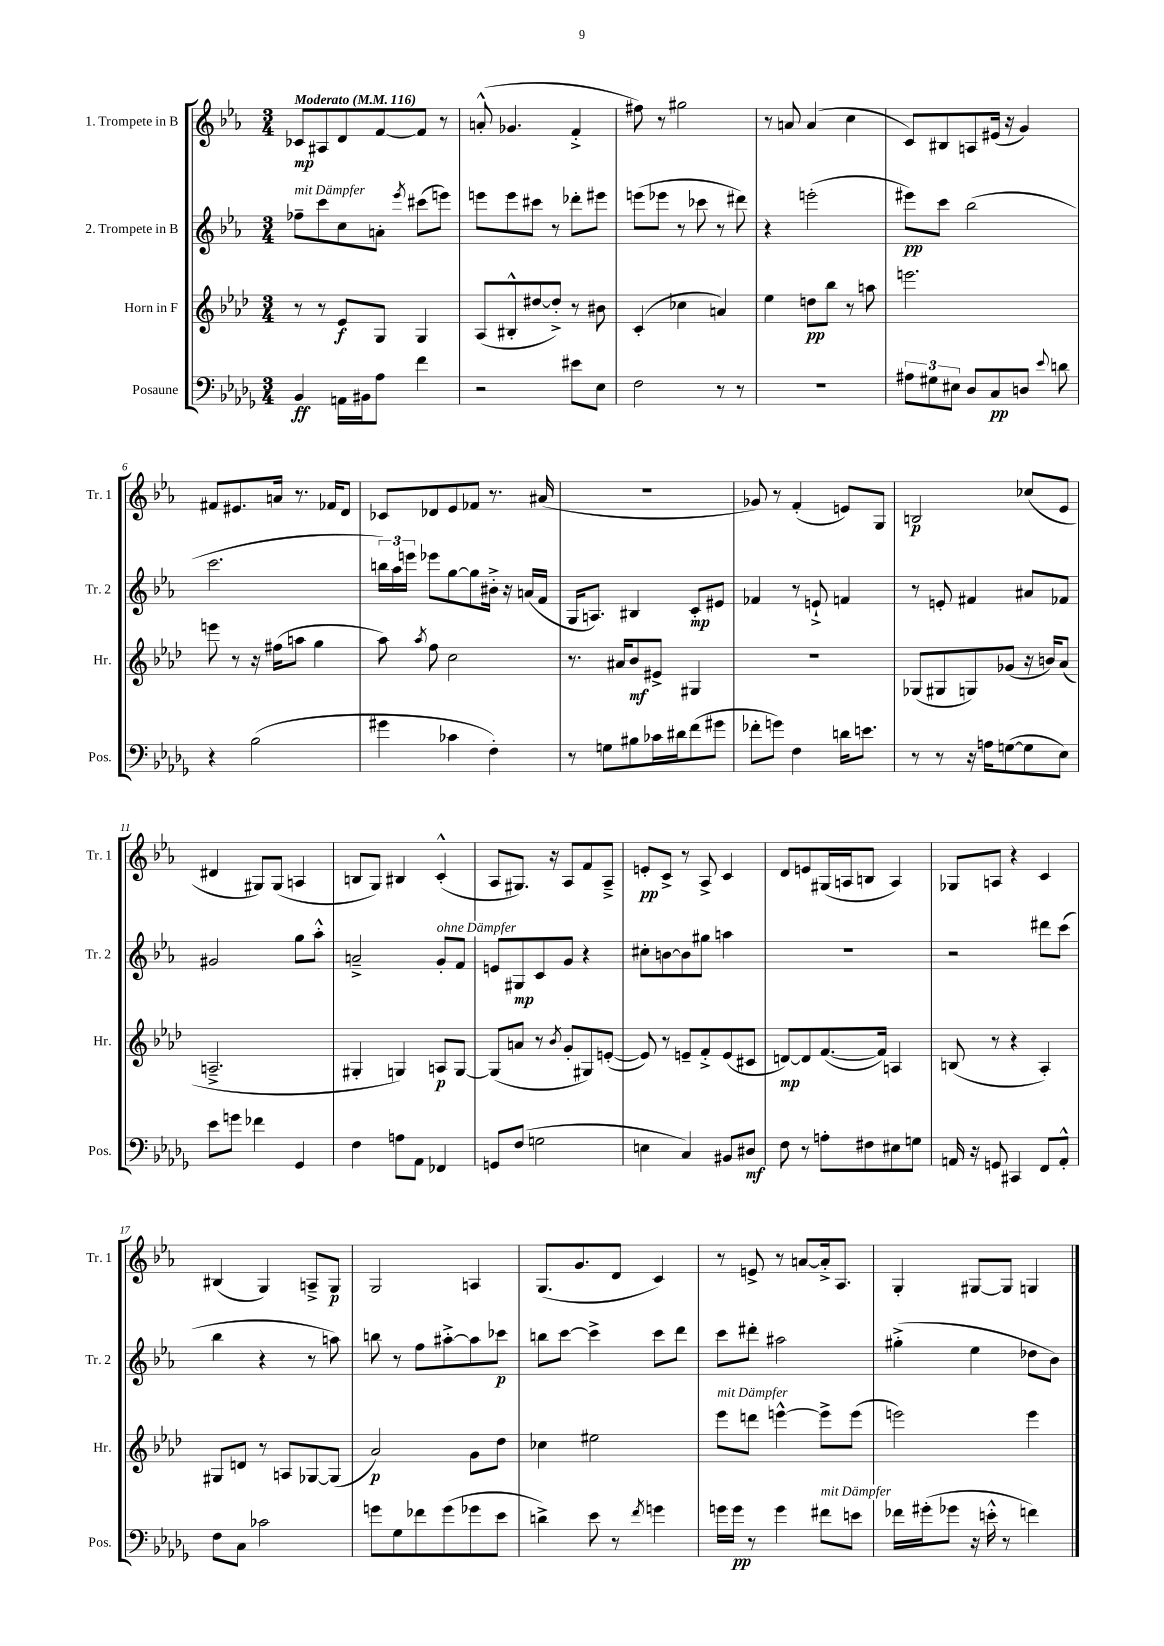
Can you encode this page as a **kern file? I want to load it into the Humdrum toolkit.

**kern	**dynam	**kern	**dynam	**kern	**dynam	**kern	**dynam
*part4	*part4	*part3	*part3	*part2	*part2	*part1	*part1
*staff4	*staff4	*staff3	*staff3	*staff2	*staff2	*staff1	*staff1
*I"Posaune	*	*I"Horn in F	*	*I"2. Trompete in B	*	*I"1. Trompete in B	*
*I'Pos.	*	*I'Hr.	*	*I'Tr. 2	*	*I'Tr. 1	*
*clefF4	*	*clefG2	*	*clefG2	*	*clefG2	*
*k[b-e-a-d-g-]	*	*k[b-e-a-d-]	*	*k[b-e-a-]	*	*k[b-e-a-]	*
*M3/4	*	*M3/4	*	*M3/4	*	*M3/4	*
*MM116	*	*MM116	*	*MM116	*	*MM116	*
=1	=1	=1	=1	=1	=1	=1	=1
!	!	!	!	!	!	!LO:TX:a:B:t=Moderato	!
!	!	!	!	!LO:TX:a:i:t=mit Dämpfer	!	!	!
4BB-/	ff	8r	.	8ff-X~\L	.	8c-X/L	mp
.	.	8r	.	8ccc\	.	8A#X/	.
16AAn\LL	.	8e-/L	f	8cc\	.	8d/	.
16BB#X\J	.	.	.	.	.	.	.
8A-\J	.	8G/J	.	8an'\J	.	[8f/	.
.	.	.	.	8qeee-/	.	.	.
4f\	.	4G/	.	(8ccc#X\L	.	8f/J]	.
.	.	.	.	8eeen\J)	.	8r	.
=2	=2	=2	=2	=2	=2	=2	=2
2r	.	(8A-/L	.	8eeen\L	.	(8an'^^/	.
.	.	8B#X'^^/	.	8eee\	.	4.g-X/	.
.	.	[8dd#X/	.	8ccc#X\J	.	.	.
.	.	8dd#'^/J])	.	8r	.	.	.
8e#X\L	.	8r	.	8ddd-X'\L	.	4f'^/	.
8E-\J	.	8b#X\	.	8eee#X\J	.	.	.
=3	=3	=3	=3	=3	=3	=3	=3
2F\	.	(4c'/	.	(8eeen\L	.	8ff#X\)	.
.	.	.	.	8eee-X\J	.	8r	.
.	.	4cc-X\	.	8r	.	2gg#X\	.
.	.	.	.	8ccc-X\	.	.	.
8r	.	4an/)	.	8r	.	.	.
8r	.	.	.	8ddd#X\)	.	.	.
=4	=4	=4	=4	=4	=4	=4	=4
2.r	.	4ee-\	.	4r	.	8r	.
.	.	.	.	.	.	8an/	.
.	.	8ddn\L	pp	(2eeen'\	.	(4a/	.
.	.	8bb-\J	.	.	.	.	.
.	.	8r	.	.	.	4cc\	.
.	.	8aan\	.	.	.	.	.
=5	=5	=5	=5	=5	=5	=5	=5
12A#X\L	.	2.eeen\	.	8eee#X\L)	pp	8c/L)	.
12G#X\	.	.	.	.	.	.	.
.	.	.	.	8ccc\J	.	8B#X/	.
12E#X\J	.	.	.	.	.	.	.
8D-/L	.	.	.	(2bb-\	.	8An/	.
8C/	pp	.	.	.	.	(16e#X/Jk	.
.	.	.	.	.	.	16r	.
8Dn/J	.	.	.	.	.	4g/)	.
8qqe-/	.	.	.	.	.	.	.
8dn\	.	.	.	.	.	.	.
!!LO:LB:g=z
=6	=6	=6	=6	=6	=6	=6	=6
4r	.	8eeen\	.	2.ccc\	.	8f#X/L	.
.	.	8r	.	.	.	8.e#X/	.
(2B-\	.	16r	.	.	.	.	.
.	.	(16ff#X\KL	.	.	.	16an/Jk	.
.	.	8aan\J	.	.	.	8.r	.
.	.	4gg\	.	.	.	.	.
.	.	.	.	.	.	16f-X/KL	.
.	.	.	.	.	.	8d/J	.
=7	=7	=7	=7	=7	=7	=7	=7
4g#X\	.	8aa-\)	.	24bbn\LL)	.	8c-X/L	.
.	.	.	.	24aa-\	.	.	.
.	.	.	.	24eeen\JJ	.	.	.
.	.	8qaa-/	.	.	.	.	.
.	.	8ff\	.	8eee-X\L	.	8d-X/	.
4c-X\	.	2cc\	.	[8gg\	.	8e-/	.
.	.	.	.	8gg\]	.	8f-X/J	.
4F'\)	.	.	.	16b#X'^\Jk	.	8.r	.
.	.	.	.	16r	.	.	.
.	.	.	.	(16an/LL	.	.	.
.	.	.	.	16f/JJ	.	(16a#X/	.
=8	=8	=8	=8	=8	=8	=8	=8
8r	.	8.r	.	16G/KL	.	2.r	.
.	.	.	.	8.An/J)	.	.	.
8Gn\L	.	.	.	.	.	.	.
.	.	16a#X/KL	.	.	.	.	.
8B#X\	.	8b-/	mf	4B#X/	.	.	.
16c-X\L	.	8e#X^/J	.	.	.	.	.
16d#X\J	.	.	.	.	.	.	.
(8f\	.	4G#X/	.	8c'/L	mp	.	.
8g#X\J	.	.	.	8e#X/J	.	.	.
=9	=9	=9	=9	=9	=9	=9	=9
8f-X'\L	.	2.r	.	4f-X/	.	8g-X/)	.
8gn\J)	.	.	.	.	.	8r	.
4F\	.	.	.	8r	.	(4f'/	.
.	.	.	.	8en`^/	.	.	.
16dn\KL	.	.	.	4fn/	.	8en/L)	.
8.en\J	.	.	.	.	.	.	.
.	.	.	.	.	.	8G/J	.
=10	=10	=10	=10	=10	=10	=10	=10
8r	.	(8G-X/L	.	8r	.	2Bn/	p
8r	.	8G#X/	.	8en'/	.	.	.
16r	.	8Gn/)	.	4f#X/	.	.	.
16An\KL	.	.	.	.	.	.	.
([8Gn\	.	(8g-X/J	.	.	.	.	.
8G\]	.	16r	.	8a#X/L	.	(8cc-X/L	.
.	.	16bn/KL)	.	.	.	.	.
8E-\J)	.	(8a-/J	.	8f-X/J	.	8e-/J	.
!!LO:LB:g=z
=11	=11	=11	=11	=11	=11	=11	=11
8e-\L	.	2.An~^/	.	2g#X/	.	4d#X/	.
8gn\J	.	.	.	.	.	.	.
4f-X\	.	.	.	.	.	8G#X/L)	.
.	.	.	.	.	.	(8G#/J	.
4GG-/	.	.	.	8gg\L	.	4An/	.
.	.	.	.	8aa-'^^\J	.	.	.
=12	=12	=12	=12	=12	=12	=12	=12
4F\	.	4G#X'/	.	2an~^/	.	8Bn/L	.
.	.	.	.	.	.	8G/J)	.
8An\L	.	4Gn/)	.	.	.	4B#X/	.
8AA-\J	.	.	.	.	.	.	.
!	!	!	!	!LO:TX:a:i:t=ohne Dämpfer	!	!	!
4FF-X/	.	8An/L	p	8g'/L	.	(4c'^^/	.
.	.	[8G/J	.	8f/J	.	.	.
=13	=13	=13	=13	=13	=13	=13	=13
8GGn/L	.	(8G/L]	.	8en/L	.	8A-/L	.
(8F/J	.	8an/J	.	8G#X/	mp	8.G#X/J)	.
2Gn\	.	8r	.	8c/	.	.	.
.	.	.	.	.	.	16r	.
.	.	8qb-/	.	.	.	.	.
.	.	8g'/L	.	8g/J	.	8A-/L	.
.	.	8G#X/)	.	4r	.	8f/	.
.	.	([8en'/J	.	.	.	8A-~^/J	.
=14	=14	=14	=14	=14	=14	=14	=14
4En\	.	8e/])	.	8cc#X'\L	.	8en'/L	pp
.	.	8r	.	[8bn\	.	8c^/J	.
4C/)	.	8en~/L	.	8b\]	.	8r	.
.	.	8f'^/	.	8gg#X\J	.	8A-^/	.
8BB#X/L	.	(8e/	.	4aan\	.	4c/	.
8D#X/J	mf	8c#X/J	.	.	.	.	.
=15	=15	=15	=15	=15	=15	=15	=15
8F\	.	[8dn/L)	mp	2.r	.	8d/L	.
8r	.	8d/]	.	.	.	8en/	.
8An'\L	.	([8.f/	.	.	.	(16G#X/L	.
.	.	.	.	.	.	16An/J	.
8F#X\	.	.	.	.	.	8Bn/J	.
.	.	16f/Jk])	.	.	.	.	.
8E#X\	.	4An/	.	.	.	4A/)	.
8Gn\J	.	.	.	.	.	.	.
=16	=16	=16	=16	=16	=16	=16	=16
16AAn/	.	(8Bn/	.	2r	.	8G-X/L	.
16r	.	.	.	.	.	.	.
8GGn/	.	8r	.	.	.	8An/J	.
4CC#X/	.	4r	.	.	.	4r	.
8FF/L	.	4A-'/)	.	8ddd#X\L	.	4c/	.
8AA'^^/J	.	.	.	(8ccc\J	.	.	.
!!LO:LB:g=z
=17	=17	=17	=17	=17	=17	=17	=17
8F\L	.	8G#X/L	.	4bb-\	.	(4B#X/	.
8C\J	.	8dn/J	.	.	.	.	.
2c-X\	.	8r	.	4r	.	4G/)	.
.	.	8An/L	.	.	.	.	.
.	.	[8G-X/	.	8r	.	8An~^/L	.
.	.	(8G-/J]	.	8aan\)	.	8G/J	p
=18	=18	=18	=18	=18	=18	=18	=18
8gn\L	.	2a-/)	p	8bbn\	.	2G/	.
8G-\	.	.	.	8r	.	.	.
8f-X\	.	.	.	8ff\L	.	.	.
(8g\	.	.	.	[8aa#X'^\	.	.	.
8g-X\	.	8g\L	.	8aa#\]	.	4An/	.
8e-\J	.	8dd-\J	.	8ccc-X\J	p	.	.
=19	=19	=19	=19	=19	=19	=19	=19
4dn^\)	.	4cc-X\	.	8bbn\L	.	(8.G/L	.
.	.	.	.	[8ccc\J	.	.	.
.	.	.	.	.	.	8.g/	.
8e-\	.	2ee#X\	.	4ccc^\]	.	.	.
8r	.	.	.	.	.	8d/J	.
8qf/	.	.	.	.	.	.	.
4gn\	.	.	.	8ccc\L	.	4c/)	.
.	.	.	.	8ddd\J	.	.	.
=20	=20	=20	=20	=20	=20	=20	=20
!	!	!LO:TX:a:i:t=mit Dämpfer	!	!	!	!	!
16gn\LL	.	8eee-\L	.	8ccc\L	.	8r	.
16g\JJ	pp	.	.	.	.	.	.
8r	.	8dddn\J	.	8ddd#X'\J	.	8en^/	.
4g\	.	[4eeen^^\	.	2aa#X\	.	8r	.
.	.	.	.	.	.	[8an/L	.
!LO:TX:a:i:t=mit Dämpfer	!	!	!	!	!	!	!
8f#X\L	.	8eee^\L]	.	.	.	16a'^/k]	.
.	.	.	.	.	.	8.A-/J	.
8en\J	.	(8eee\J	.	.	.	.	.
=21	=21	=21	=21	=21	=21	=21	=21
16f-X\LL	.	2eeen\)	.	(4gg#X'^\	.	4G'/	.
(16g#X'\J	.	.	.	.	.	.	.
8g-X\J	.	.	.	.	.	.	.
16r	.	.	.	4ee-\	.	[8G#X/L	.
16en'^^\	.	.	.	.	.	.	.
8r	.	.	.	.	.	8G#/J]	.
4fn\)	.	4eee\	.	8dd-X\L	.	4Gn/	.
.	.	.	.	8b-\J)	.	.	.
==	==	==	==	==	==	==	==
*-	*-	*-	*-	*-	*-	*-	*-
